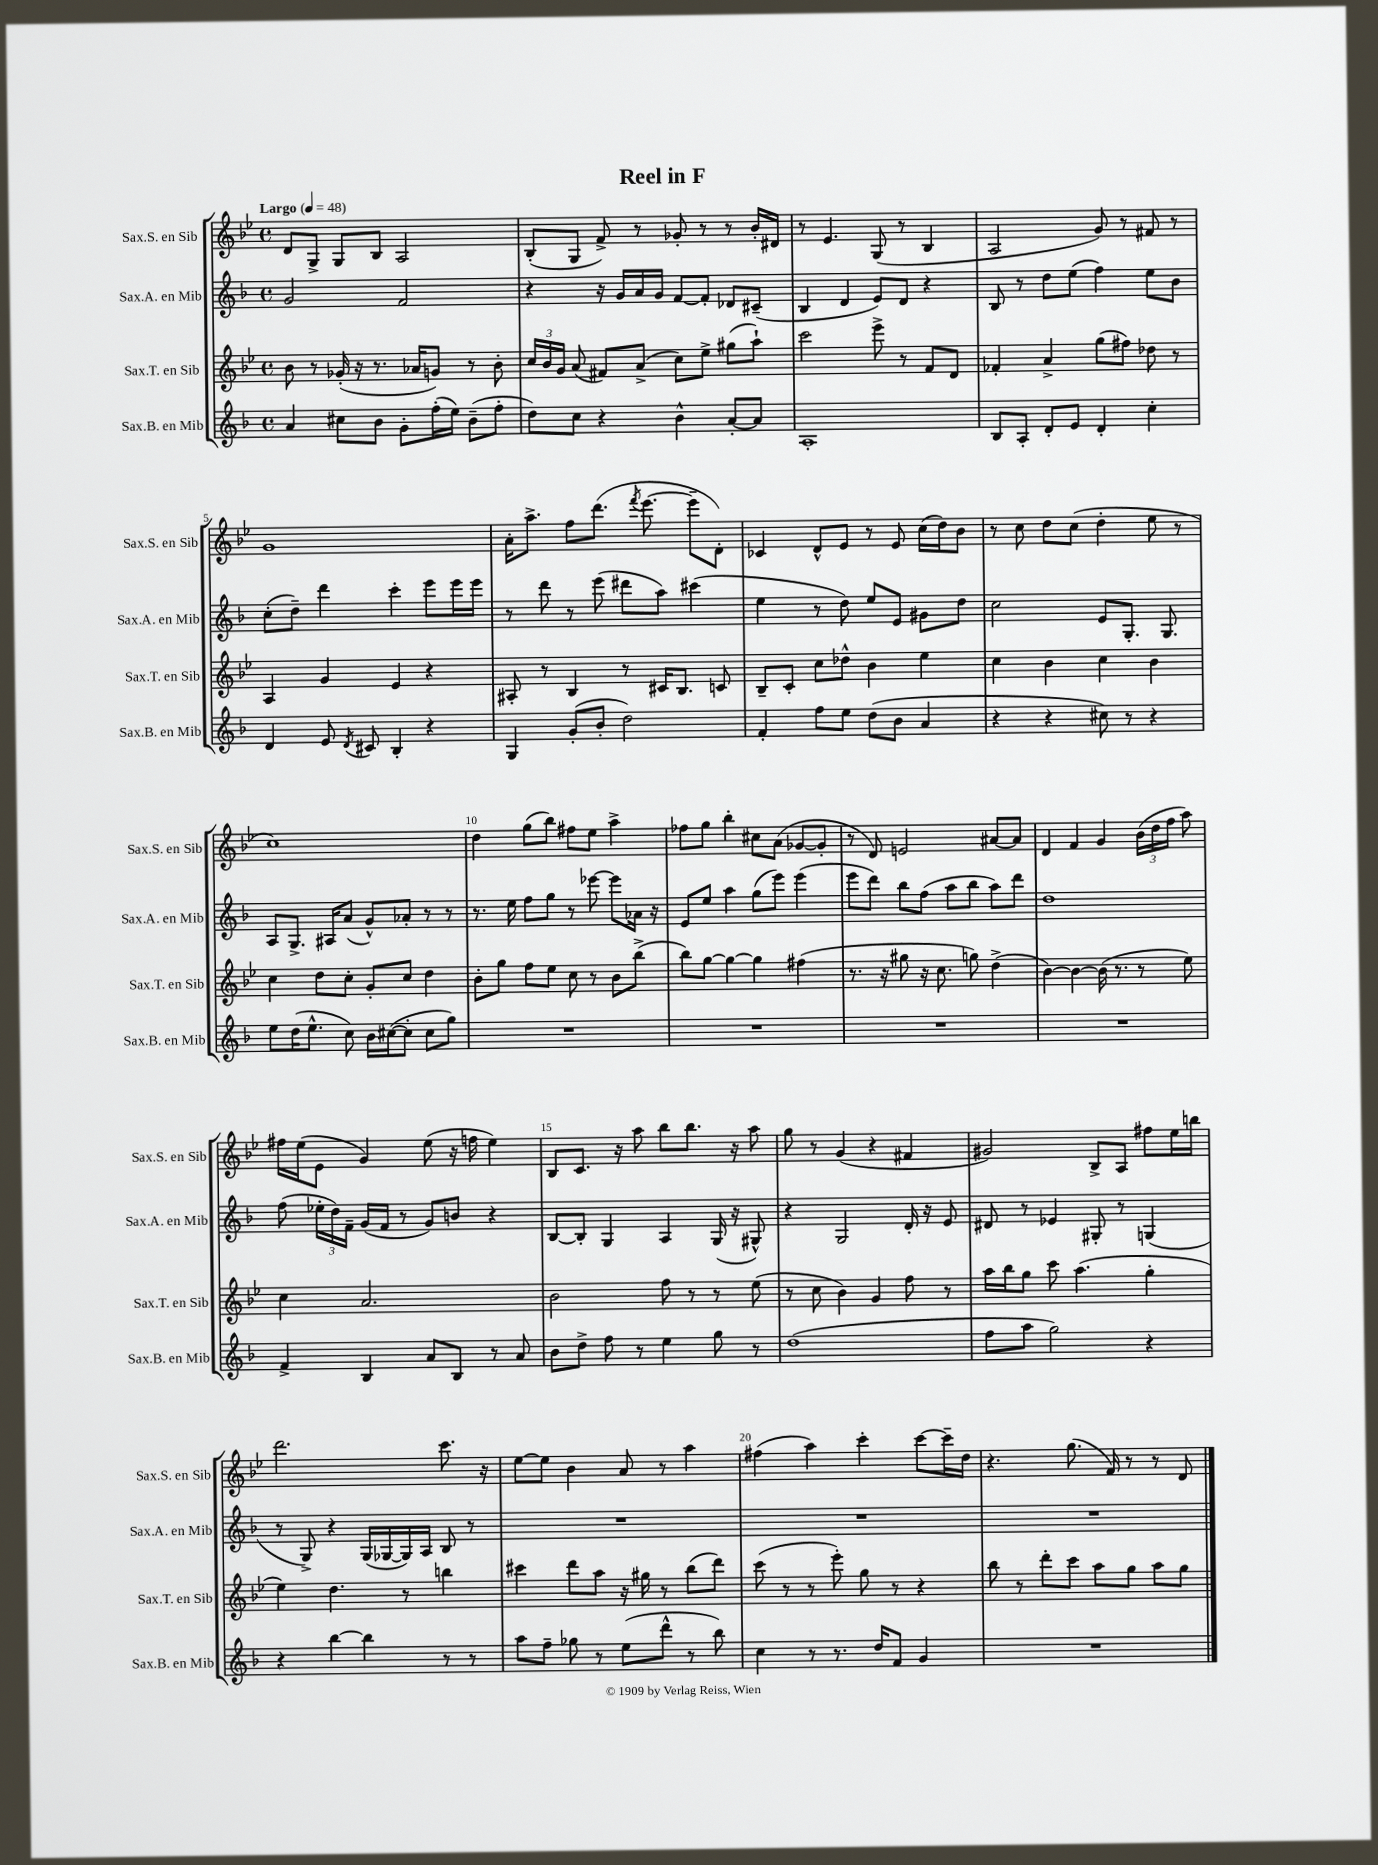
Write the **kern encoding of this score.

**kern	**kern	**kern	**kern
*part4	*part3	*part2	*part1
*staff4	*staff3	*staff2	*staff1
*I"Sax.B. en Mib	*I"Sax.T. en Sib	*I"Sax.A. en Mib	*I"Sax.S. en Sib
*I'Sax.B. en Mib	*I'Sax.T. en Sib	*I'Sax.A. en Mib	*I'Sax.S. en Sib
*clefG2	*clefG2	*clefG2	*clefG2
*k[b-]	*k[b-e-]	*k[b-]	*k[b-e-]
*M4/4	*M4/4	*M4/4	*M4/4
*met(c)	*met(c)	*met(c)	*met(c)
*MM48	*MM48	*MM48	*MM48
=1	=1	=1	=1
!	!	!	!LO:TX:a:B:t=Largo
4a/	8b-\	2g/	8d/L
.	8r	.	8G^/J
8cc#X\L	(16g-X'/	.	8G/L
.	16r	.	.
8b-\J	8.r	.	8B-/J
8g'\L	.	2f/	2A/
.	16a-X/KL	.	.
(16ff'\L	8gn/J)	.	.
16ee\JJ)	.	.	.
(8b-~\L	8r	.	.
8ff'\J	8b-'\	.	.
=2	=2	=2	=2
8dd\L)	24cc/LL	4r	(8B-'/L
.	24b-/	.	.
.	24g/JJ	.	.
8cc\J	(8a/	.	8G/J
4r	8f#X/L)	16r	8f^/)
.	.	16g/LL	.
.	(8a^/J	16a/	8r
.	.	16g/JJ	.
4b-^^\	8cc\L)	[8f/L	8g-X'/
.	8ee-^\J	8f'/J]	8r
[8a'/L	(8gg#X\L	8d-X/L	8r
8a/J]	8aa`\J)	(8c#X~/J	16b-'/LL
.	.	.	16d#X/JJ
=3	=3	=3	=3
1A'	2ccc\	4B-/	8r
.	.	.	4.e-/
.	.	4d/	.
.	8eee-^\	8e/L)	(8G/
.	8r	8d/J	8r
.	8f/L	4r	4B-/
.	8d/J	.	.
=4	=4	=4	=4
8B-/L	4f-X'/	8B-/	2A/
8A'/J	.	8r	.
8d'/L	4a^/	8dd\L	.
8e/J	.	(8ee\J	.
4d'/	(8gg\L	4ff\)	8g/)
.	8ff#X\J)	.	8r
4cc'\	8dd-X\	8ee\L	8f#X/
.	8r	8b-\J	8r
!!LO:LB:g=z
=5	=5	=5	=5
4d/	4A/	(8cc'\L	1g
.	.	8dd~\J)	.
8e/	4g/	4ddd\	.
8qd/	.	.	.
8c#X/	.	.	.
4B-'/	4e-/	4ccc'\	.
4r	4r	8eee\L	.
.	.	16eee\L	.
.	.	16eee\JJ	.
=6	=6	=6	=6
4G/	8A#X'/	8r	16a'\KL
.	.	.	8.aa^\J
.	8r	8ddd\	.
(8g'/L	4B-/	8r	8ff\L
8b-'/J	.	(8eee\	(8.ddd\J
2dd\)	8r	8ddd#X\L	.
.	.	.	8qfff/
.	.	.	[8.eee-\
.	16c#X/KL	8aa\J)	.
.	8.B-/J	.	.
.	.	(4ccc#X\	8eee-~\L]
.	8cn/	.	8d'\J)
=7	=7	=7	=7
4f'/	8B-~/L	4ee\	4c-X/
.	8c'/J	.	.
8ff\L	8cc\L	8r	8d^^/L
8ee\J	8dd-X^^\J	8dd\)	8e-/J
(8dd\L	4b-\	8ee/L	8r
8b-\J	.	8e/J	8e-/
4a/	4ee-\	8g#X\L	(16cc\LL
.	.	.	16dd\J)
.	.	8dd\J	8b-\J
=8	=8	=8	=8
4r	4cc\	2cc\	8r
.	.	.	8cc\
4r	4b-\	.	8dd\L
.	.	.	(8cc\J
8cc#X\)	4cc\	8e/L	4dd'\
8r	.	8.G'/J	.
4r	4b-\	.	8ee-\
.	.	8.G/	.
.	.	.	8r
!!LO:LB:g=z
=9	=9	=9	=9
8ee\L	4cc\	8A/L	1cc)
(16dd\K	.	8.G^/J	.
8.ee^^\J	.	.	.
.	8dd\L	.	.
.	.	16A#X/KL	.
8cc\)	8cc'\J	(8a/J	.
16b-\LL	8g'/L	8g^^/L)	.
([16cc#X\J	.	.	.
8cc#'\J]	8cc/J	8a-X'/J	.
8cc#\L	4dd\	8r	.
8gg\J)	.	8r	.
=10	=10	=10	=10
1r	8b-'\L	8.r	4dd\
.	8gg\J	.	.
.	.	16ee\	.
.	8ff\L	8ff\L	(8gg\L
.	8ee-\J	8gg\J	8bb-\J)
.	8cc\	8r	8ff#X\L
.	8r	[8eee-X\	8ee-\J
.	8b-\L	8eee-\L]	4aa^\
.	(8bb-^\J	16a-X\Jk	.
.	.	16r	.
=11	=11	=11	=11
1r	8bb-\L)	8e/L	8ff-X\L
.	[8gg\J	8ee/J	8gg\J
.	4gg\_	4aa\	4bb-'\
.	4gg\]	(8gg\L	8cc#X\L
.	.	8eee\J)	(8a\J
.	(4ff#X\	(4eee\	[8g-X/L
.	.	.	8g-'/J]
=12	=12	=12	=12
1r	8.r	8eee\L	8r
.	.	8ddd\J)	8d/)
.	16r	.	.
.	8gg#X\	8bb-\L	2en/
.	16r	(8ff\J	.
.	8.cc\	.	.
.	.	8aa\L	.
.	8ggn\)	8bb-\J	.
.	(4dd^\	8aa\L)	[8a#X/L
.	.	8ddd\J	8a#/J]
=13	=13	=13	=13
1r	[4b-\)	1dd	4d/
.	4b-\_	.	4f/
.	(16b-\]	.	4g/
.	8.r	.	.
.	8r	.	(24b-\LL
.	.	.	24dd\
.	.	.	24ff\JJ
.	8ee-\)	.	8aa\)
!!LO:LB:g=z
=14	=14	=14	=14
4f^/	4cc\	(8ff\	16ff#X\LL
.	.	.	(16ee-\J
.	.	24ee-X'\LL	8e-\J
.	.	24dd\)	.
.	.	24f~\JJ	.
4B-/	2.a/	(16g/LL	4g/)
.	.	16f/JJ	.
.	.	8r	.
8a/L	.	8g/L)	(8ee-\
8B-/J	.	8bn/J	16r
.	.	.	16ffn\
8r	.	4r	4ee-\)
8a/	.	.	.
=15	=15	=15	=15
8b-\L	2b-\	[8B-/L	8B-/L
8dd^\J	.	8B-'/J]	8.c/J
8ff\	.	4G/	.
.	.	.	16r
8r	.	.	8aa\
4ee\	8ff\	4A/	8bb-\L
.	8r	.	8.bb-\J
8gg\	8r	(16G/	.
.	.	16r	16r
8r	(8ee-\	8G#X^^/)	8aa\
=16	=16	=16	=16
(1dd	8r	4r	8gg\
.	8cc\	.	8r
.	4b-\)	2G/	(4g/
.	4g/	.	4r
.	8ff\	16d'/	4f#X/
.	.	16r	.
.	8r	8e/	.
=17	=17	=17	=17
8ff\L	16aa\LL	8d#X/	2g#X/)
.	16bb-\J	.	.
8aa\J	8gg\J	8r	.
2gg\)	8ccc\	4e-X/	.
.	(4.aa\	.	.
.	.	8G#X'/	8B-^/L
.	.	8r	8A/J
4r	4gg'\	(4Gn/	8ff#X\L
.	.	.	16ee-\L
.	.	.	16bbn\JJ
!!LO:LB:g=z
=18	=18	=18	=18
4r	4ee-\)	8r	2.ddd\
.	.	8G^/)	.
[4bb-\	4.dd\	4r	.
4bb-\]	.	(16G/LL	.
.	.	[16G-X/	.
.	8r	16G-/])	.
.	.	16A/JJ	.
8r	4bbn\	8B-/	8.ccc\
8r	.	8r	.
.	.	.	16r
=19	=19	=19	=19
8aa\L	4ccc#X\	1r	[8ee-\L
8ff~\J	.	.	8ee-\J]
8gg-X\	8ddd\L	.	4b-\
8r	8aa\J	.	.
(8ee\L	16r	.	8a/
.	16gg#X\	.	.
8ddd^^\J	8r	.	8r
8r	(8bb-\L	.	4aa\
8bb-\)	8ddd\J)	.	.
=20	=20	=20	=20
4cc\	(8ccc\	1r	(4ff#X\
.	8r	.	.
8r	8r	.	4aa\)
8.r	8eee-'\)	.	.
.	8gg\	.	4ccc'\
16dd/KL	.	.	.
8f/J	8r	.	.
4g/	4r	.	[8ccc\L
.	.	.	16ccc~\L]
.	.	.	16dd\JJ
=21	=21	=21	=21
1r	8bb-\	1r	4.r
.	8r	.	.
.	8ddd'\L	.	.
.	8ccc\J	.	(8.gg\
.	8aa\L	.	.
.	.	.	16f/)
.	8gg\J	.	8r
.	8aa\L	.	8r
.	8gg\J	.	8d/
==	==	==	==
*-	*-	*-	*-
